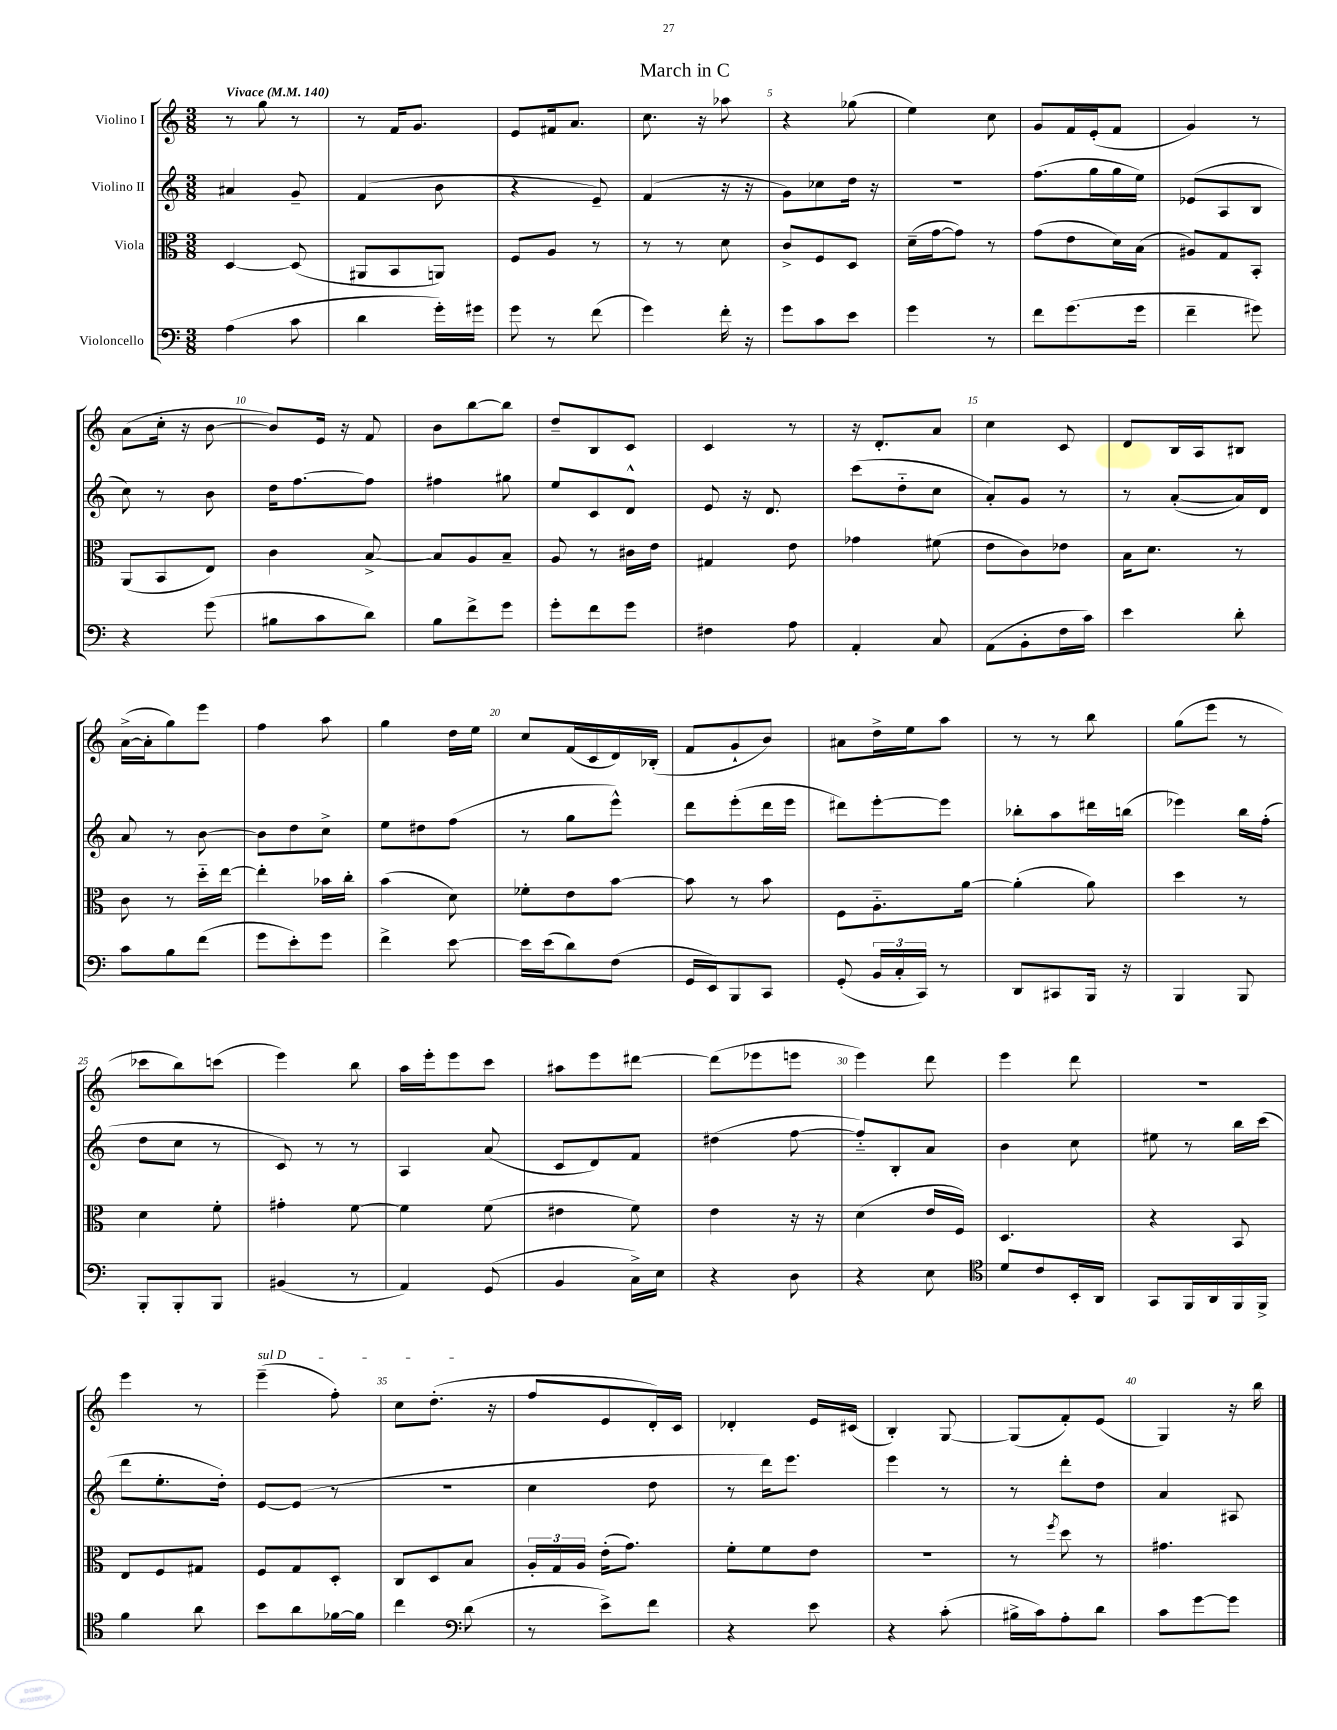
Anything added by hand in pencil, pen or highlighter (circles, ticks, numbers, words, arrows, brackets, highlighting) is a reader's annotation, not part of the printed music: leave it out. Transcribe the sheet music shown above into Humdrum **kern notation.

**kern	**kern	**kern	**kern
*staff4	*staff3	*staff2	*staff1
*clefF4	*clefC3	*clefG2	*clefG2
*k[]	*k[]	*k[]	*k[]
*M3/8	*M3/8	*M3/8	*M3/8
*MM140	*MM140	*MM140	*MM140
(4A\	[4D/	4a#/	8r
.	.	.	8gg\
8c\	(8D/]	8g~/	8r
=	=	=	=
4d\	8AA#/L	(4f/	8r
.	8BB/	.	16f/LK
.	.	.	8.g/J
16g'\LL)	8AA/J)	8b\	.
16g#\JJ	.	.	.
=	=	=	=
8g\	8F/L	4r	8e/L
8r	8A/J	.	16f#/k
.	.	.	8.a/J
(8f\	8r	8e~/)	.
=	=	=	=
4g\)	8r	(4f/	8.cc\
.	8r	.	.
.	.	.	16r
16f'\	8d\	16r	8aa-\
16r	.	16r	.
=	=	=	=
8g\L	8c^/L	8g\L)	4r
8c\	8F/	8cc-\	.
8e\J	8D/J	16dd\Jk	(8gg-\
.	.	16r	.
=	=	=	=
4g\	(16d~\LL	4.r	4ee\)
.	[16g\J	.	.
.	8g\]J)	.	.
8r	8r	.	8cc\
=	=	=	=
8f\L	(8g\L	(8.ff\L	8g/L
(8.g\	8e\	.	16f/L
.	.	16gg\L	(16e'/J
.	16d\L)	16gg\	8f/J
16g\Jk	(16B\JJ	16ee\JJ)	.
=	=	=	=
4f~\	8A#/L)	(8e-/L	4g/)
.	8G/	8A/	.
8g#\)	8BB'/J	8B/J	8r
=	=	=	=
4r	(8AA/L	8cc\)	(8a\L
.	8BB/	8r	16cc'\Jk
.	.	.	16r
(8g\	8E/J)	8b\	[8b\
=	=	=	=
8B#\L	4c\	16dd\LK	8b/]L)
.	.	[8.ff\	.
8c\	.	.	16e/Jk
.	.	.	16r
8d\J)	[8B^/	8ff\]J	8f/
=	=	=	=
8B\L	8B/]L	4ff#\	8b\L
8f^\	8A/	.	[8bb\
8g\J	8B~/J	8gg#\	8bb\]J
=	=	=	=
8g'\L	8A/	8ee/L	8dd~/L
8f\	8r	8c/	8B/
8g\J	16c#\LL	8d^^/J	8c/J
.	16e\JJ	.	.
=	=	=	=
4F#\	4G#/	8e/	4c/
.	.	16r	.
.	.	8.d/	.
8A\	8e\	.	8r
=	=	=	=
4AA'/	4g-\	(8ccc\L	16r
.	.	.	8.d'/L
.	.	8dd'~\	.
8C/	(8f#\	8cc\J	8a/J
=	=	=	=
(8AA\L	8e\L	8a'/L)	4cc\
8BB'\	8c\)	8g/J	.
16F\L	8e-\J	8r	8c/
16c\JJ)	.	.	.
=	=	=	=
4e\	16B\LK	8r	8d/L
.	8.d\J	.	.
.	.	([8a'/L	16B/L
.	.	.	16A/J
8d'\	8r	16a/]L)	8B#/J
.	.	16d/JJ	.
=	=	=	=
8c\L	8c\	8a/	([16a^\LL
.	.	.	16a'\]J
8B\	8r	8r	8gg\)
(8f\J	16dd'~\LL	[8b\	8eee\J
.	[16ee\JJ	.	.
=	=	=	=
8g\L	4ee'\]	8b\]L	4ff\
8e'\)	.	8dd\	.
8g\J	16b-\LL	8cc^\J	8aa\
.	16cc'\JJ	.	.
=	=	=	=
4f^\	(4b\	8ee\L	4gg\
.	.	8dd#\	.
[8e\	8d\)	(8ff\J	16dd\LL
.	.	.	16ee\JJ
=	=	=	=
16e\]LL	8f-'\L	8r	8cc/L
(16e\J	.	.	.
8d\)	8e\	8gg\L	(16f/L
.	.	.	16c/
(8F\J	[8b\J	8eee^^\J)	16d/)
.	.	.	(16B-'/JJ
=	=	=	=
16GG/LL	8b\]	8ddd\L	8f/L
16EE/J)	.	.	.
8BBB/	8r	(8eee'\	8g`/
8CC/J	8b\	16ddd\L	8b/J)
.	.	16eee\JJ	.
=	=	=	=
(8GG'/	8F\L	8ddd#\L)	8a#\L
24BB/LL	8.A'~\	[8eee'\	16dd^\L
24C'/	.	.	.
.	.	.	16ee\J
24CC/JJ)	.	.	.
8r	.	8eee\]J	8aa\J
.	[16a\Jk	.	.
=	=	=	=
8DD/L	(4a'\]	8bb-'\L	8r
8CC#/	.	8aa\	8r
16BBB/Jk	8a\)	16ddd#\L	8bb\
16r	.	(16bb\JJ	.
=	=	=	=
4BBB/	4dd\	4eee-\)	(8gg\L
.	.	.	8eee\J
8BBB/	8r	16bb\LL	8r
.	.	(16ff'\JJ	.
=	=	=	=
8BBB'/L	4d\	8dd\L	8ccc-\L
8BBB'/	.	8cc\J	8bb\)
8BBB/J	8f'\	8r	(8ccc\J
=	=	=	=
(4BB#/	4g#'\	8c/)	4eee\)
.	.	8r	.
8r	[8f\	8r	8bb\
=	=	=	=
4AA/)	4f\]	4A/	16aa\LL
.	.	.	16eee'\J
.	.	.	8eee\
(8GG/	(8f\	(8a/	8ccc\J
=	=	=	=
4BB/	4e#\	8c/L	8aa#\L
.	.	8d/)	8eee\
16C^\LL)	8f\)	8f/J	[8ddd#\J
16E\JJ	.	.	.
=	=	=	=
4r	4e\	(4dd#\	(8ddd#\]L
.	.	.	8eee-\
8D\	16r	[8ff\	8eee\J
.	16r	.	.
=	=	=	=
4r	(4d\	8ff'~/]L)	4eee\)
.	.	8B'/	.
8E\	16e/LL	8a/J	8ddd\
.	16F/JJ)	.	.
=	=	=	=
*clefC4	*	*	*
8d/L	4.D/	4b\	4eee\
8c/	.	.	.
16BB'/L	.	8cc\	8ddd\
16AA/JJ	.	.	.
=	=	=	=
8GG/L	4r	8ee#\	4.r
16FF/L	.	8r	.
16AA/	.	.	.
16FF/	8BB/	16bb\LL	.
16FF^/JJ	.	(16ccc\JJ	.
=	=	=	=
4f\	8E/L	8ddd\L	4eee\
.	8F/	8.ee'\	.
8a\	8G#/J	.	8r
.	.	16dd'\Jk)	.
=	=	=	=
8b\L	8F/L	[8e/L	(4eee~\
8a\	8G/	(8e/]J	.
[16f-\L	8D'/J	8r	8ff'\)
16f-\]JJ	.	.	.
=	=	=	=
4cc\	8C/L	4.r	8cc\L
.	8D/	.	(8.dd'\J
*clefF4	*	*	*
(8d\	8B/J	.	.
.	.	.	16r
=	=	=	=
8r	24A'/LL	4cc\	8ff/L
.	24G/	.	.
.	24A/JJ	.	.
8e^\L)	(16e'\LK	.	8e/
.	8.g\J)	.	.
8f\J	.	8dd\	16d'/L)
.	.	.	16c/JJ
=	=	=	=
4r	8f'\L	8r	4d-'/
.	8f\	16ddd\LK)	.
.	.	8.eee\J	.
8e\	8e\J	.	16e/LL
.	.	.	(16c#/JJ
=	=	=	=
4r	4.r	4eee\	4B'/)
(8c'\	.	8r	[8G/
=	=	=	=
16B#^\LL	8r	8r	(8G/]L
16c\J)	.	.	.
.	8qff/	.	.
8A'\	8dd\	8ddd'\L	8f'/)
8d\J	8r	8dd\J	(8e/J
=	=	=	=
8c\L	4.g#\	4a/	4G/)
[8g\	.	.	.
8g\]J	.	8A#/	16r
.	.	.	16bb\
==	==	==	==
*-	*-	*-	*-
